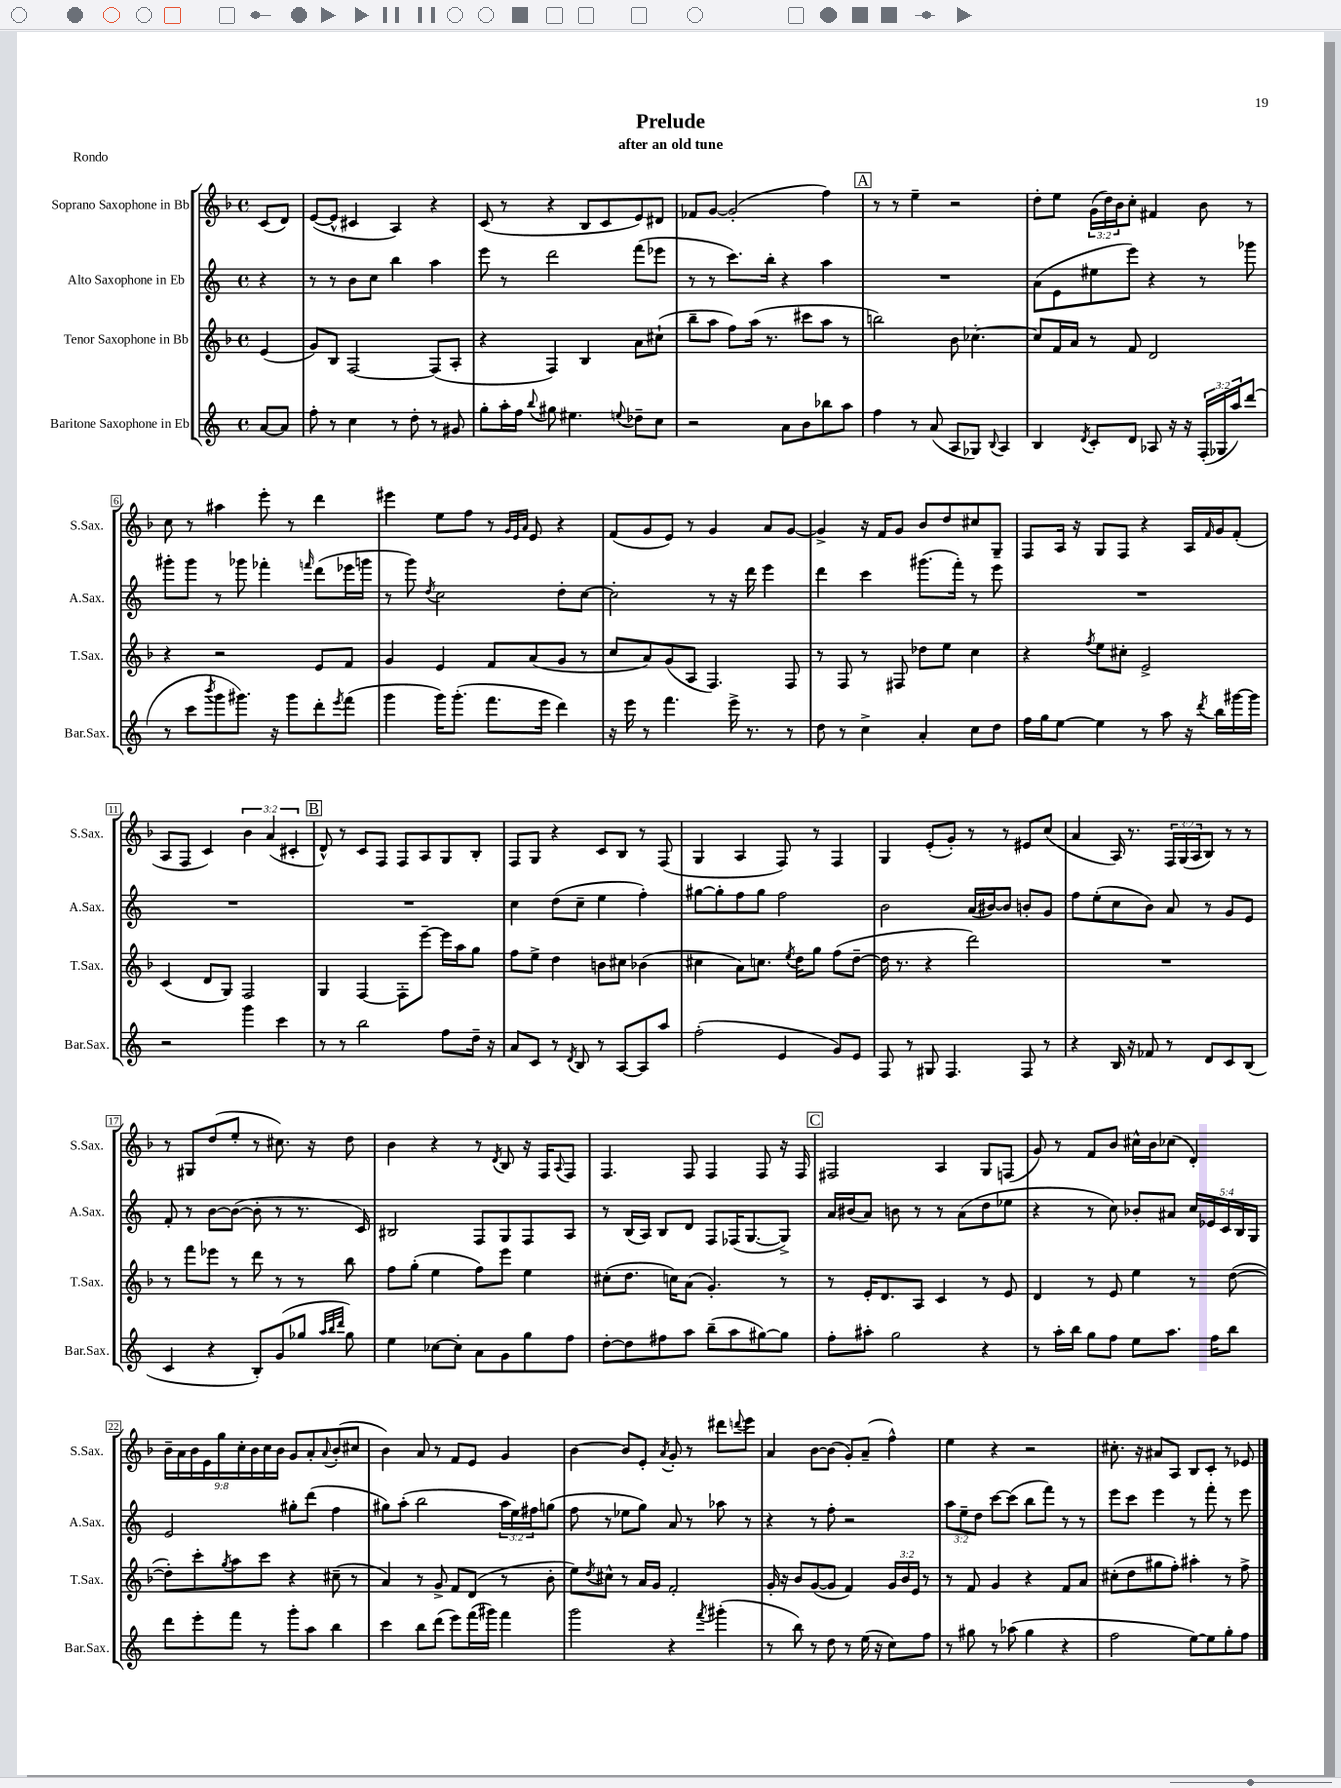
\header { title = "Prelude" subtitle = "after an old tune" piece = "Rondo" }
<<
\new StaffGroup <<
\new Staff = "s0" \with { instrumentName = "Soprano Saxophone in Bb" shortInstrumentName = "S.Sax." } {
    \clef treble \key f \major \defaultTimeSignature \time 4/4 \override Staff.TupletNumber.text = #tuplet-number::calc-fraction-text \partial 4
    c'8( d'8) |
    e'8~( e'8-^ cis'4 a4) r4 |
    c'8( r8 r4 bes8 c'8 e'8) dis'8 |
    fes'8 g'8~ g'2-.( f''4) |
    \mark \markup { \box "A" } r8 r8 e''4-- r2 |
    d''8-. e''8 \tuplet 3/2 { g'16( d''16) bes'16 } c''8-. fis'4 bes'8 r8 |
    c''8 r8 ais''4 e'''8-. r8 d'''4 |
    eis'''4 e''8 f''8 r8 \grace { g'32 e'32 a'32 } e'8 r4 |
    f'8( g'8 e'8) r8 g'4 a'8 g'8~ |
    g'4-> r16 f'16 g'8 bes'8 d''8 cis''8 g8-- |
    f8 a16 r16 g8 f8 r4 a16 \grace { f'16 } g'16 f'8-.( |
    a8 f8 c'4) \tuplet 3/2 { bes'4 a'4( cis'4-. } |
    \mark \markup { \box "B" } d'8-^) r8 c'8 f8 f8 a8 g8 bes8-. |
    f8 g8 r4 c'8 bes8 r8 f8( |
    g4 a4 f8) r8 f4 |
    g4 e'8-.( g'8-.) r8 r8 eis'8 c''8( |
    a'4 a16) r8. \tuplet 3/2 { f16 g16( a16 } bes8) r8 r8 |
    r8 gis8 d''8( e''8-. r8 cis''8.) r16 d''8 |
    bes'4 r4 r8 \acciaccatura { d'8 } bes8 r16 f16 \appoggiatura { a8 } f8 |
    f4. f8 f4 f8 r16 f16 |
    \mark \markup { \box "C" } fis2 a4 g8 f8( |
    g'8) r8 f'8 bes'8 cis''16-^ bes'16 ces''8( d'4-.) |
    \tuplet 9/8 { bes'16-- a'16 bes'16 e'16 g''16 c''16-. bes'16 c''16 bes'16 } g'8 a'8-. \appoggiatura { a'8 } bes'8-.( cis''8 |
    bes'4) a'8 r8 f'8 e'8 g'4 |
    bes'4~ bes'8 e'8-. \acciaccatura { a'8 } g'8-. r8 dis'''8 \appoggiatura { d'''8 } e'''8 |
    a'4 bes'8~ bes'8( g'8-.) a'8--( f''4-^) |
    e''4 r4 r2 |
    cis''8.-. r16 ais'8 a8 bes8 c'8-. r8 ees'8 \bar "|." |
}
\new Staff = "s1" \with { instrumentName = "Alto Saxophone in Eb" shortInstrumentName = "A.Sax." } {
    \clef treble \key c \major \defaultTimeSignature \time 4/4 \override Staff.TupletNumber.text = #tuplet-number::calc-fraction-text \partial 4
    r4 |
    r8 r8 b'8 c''8 b''4 a''4 |
    e'''8 r8 d'''2 f'''8( ees'''8 |
    r8 r8 c'''8.) b''16-. r4 a''4 |
    \mark \markup { \box "A" } R1 |
    a'8( e'8 eis''8 e'''8) r4 r8 ges'''8 |
    gis'''8-. gis'''8 r8 ges'''8 fes'''4-. \grace { f'''16 } d'''8( ees'''16 g'''16 |
    r8 g'''8) \acciaccatura { d''8 } c''2 d''8-. c''8~ |
    c''2-. r8 r16 d'''16 e'''4 |
    d'''4 c'''4 gis'''8.( f'''16-.) r8 e'''8 |
    R1 |
    R1 |
    \mark \markup { \box "B" } R1 |
    c''4 d''8( c''8-- e''4 f''4-.) |
    gis''8~ gis''8-. f''8 gis''8 f''2 |
    b'2 a'16( bis'16~) bis'8 b'8-. g'8 |
    f''8 e''8-.( c''8 b'8) a'8 r8 g'8 e'8 |
    f'8-. r8 b'8~ b'8~( b'8-. r8 r8. c'16) |
    bis2 f8 g8 f8 a8 |
    r8 b16( a16) b8 d'8 f8 fes16( g8.~ g8->) |
    \mark \markup { \box "C" } a'16 bis'16( a'8) b'8 r8 r8 a'8( d''8 ees''8 |
    r4 r8 c''8) bes'8-. ais'8 \tuplet 5/4 { c''16 ees'16 c'16 b16 g16 } |
    e'2 gis''8-. d'''8( f''4 |
    gis''8) a''8-.( b''2 \tuplet 3/2 { a''16 e''16) fis''16 } g''8( |
    f''8 r8 ees''8 g''8) a'8 r8 aes''8 r8 |
    r4 r8 f''8-. r2 |
    \tuplet 3/2 { a''8 e''8-- d''8 } c'''8~ c'''8( b''8 f'''8) r8 r8 |
    e'''8 c'''8 e'''4 r8 f'''8-. r8 e'''8 \bar "|." |
}
\new Staff = "s2" \with { instrumentName = "Tenor Saxophone in Bb" shortInstrumentName = "T.Sax." } {
    \clef treble \key f \major \defaultTimeSignature \time 4/4 \override Staff.TupletNumber.text = #tuplet-number::calc-fraction-text \partial 4
    e'4( |
    g'8) bes8 f2~ f8( a8-. |
    r4 f4) bes4 a'8 cis''8-!( |
    bes''8-- a''8 f''8) a''16( r8. cis'''8 a''8 r8 |
    \mark \markup { \box "A" } b''2) bes'8 ces''4.~-. |
    ces''8 f'16 a'16 r8 f'8 d'2 |
    r4 r2 e'8 f'8 |
    g'4 e'4 f'8 a'8( g'8 r8 |
    c''8 a'8) g'8( a8 f4.) f8 |
    r8 f8 r8 fis8 des''8 e''8 c''4 |
    r4 \acciaccatura { f''8 } e''8 cis''8-. e'2-> |
    c'4( d'8 g8) f2 |
    \mark \markup { \box "B" } g4 f4~ f8-. e'''8~-- e'''16 a''16 g''8 |
    f''8 e''8-> d''4 b'8 cis''8 bes'4( |
    cis''4 a'8) c''8. \acciaccatura { e''8 } d''16 g''8 f''8( d''8~-- |
    d''16 r8. r4 d'''2) |
    R1 |
    r8 f'''8 ees'''8 r8 d'''8 r8 r8 bes''8 |
    f''8 g''8-.( e''4 f''8) e'''8 e''4 |
    cis''8-.( d''8. c''16) a'8( g'4.-.) r8 |
    \mark \markup { \box "C" } r8 e'16-. d'8. a8 c'4 r8 e'8 |
    d'4 r8 e'8 e''4 r8 d''8~( |
    d''8-.) c'''8-. \acciaccatura { g''8 } a''8 c'''8 r4 cis''8--( r8 |
    a'4) r8 g'8-> f'8 d'8( r8 bes'8-. |
    e''8) \acciaccatura { d''8 } cis''8-^ r8 a'16 g'16 f'2-. |
    g'16-. r16 bes'8 g'8~( g'8 f'4) \tuplet 3/2 { g'16 bes'16 e'16 } r8 |
    r8 f'8 g'4 r4 f'8 a'8 |
    cis''8-.( d''8 gis''8 f''8-.) ais''4-. r8 f''8-> \bar "|." |
}
\new Staff = "s3" \with { instrumentName = "Baritone Saxophone in Eb" shortInstrumentName = "Bar.Sax." } {
    \clef treble \key c \major \defaultTimeSignature \time 4/4 \override Staff.TupletNumber.text = #tuplet-number::calc-fraction-text \partial 4
    a'8~ a'8 |
    f''8-. r8 c''4 r8 d''8-. r8 gis'8 |
    g''8-. a''16-. f''16 \appoggiatura { b''8 } gis''8 eis''4. \appoggiatura { e''8 } des''8-- c''8 |
    r2 a'8 b'8 bes''8 a''8 |
    \mark \markup { \box "A" } f''4 r8 a'8( a8 ges8) \appoggiatura { b8 } a4 |
    b4 \acciaccatura { d'8 } c'8-. d'8 aes8 r16 r16 \tuplet 3/2 { f16-.( ges16 a''16) } d'''8( |
    r8 c'''8 \acciaccatura { b'''8 } g'''8 gis'''8.) r16 gis'''8 d'''8-. \acciaccatura { e'''8 } f'''8( |
    g'''4 g'''16) g'''8.-.( f'''8. e'''16 d'''4) |
    r16 e'''16 r8 f'''4. e'''16-> r8. r8 |
    d''8 r8 c''4-> a'4-. c''8 d''8 |
    f''16 g''16 e''8~ e''4 r8 a''8 r16 \acciaccatura { d'''8 } b''16 gis'''16~ gis'''16 |
    r2 g'''4 c'''4 |
    \mark \markup { \box "B" } r8 r8 b''2 f''8 d''16-- r16 |
    a'8 c'8 r8 \acciaccatura { d'8 } b8 r8 a8~ a8 a''8 |
    f''2-.( e'4 g'8) e'8 |
    f8 r8 gis8 f4. f8 r8 |
    r4 b16 r16 fes'8 r8 d'8 c'8 b8( |
    c'4 r4 b8-.) g'8( ges''8 \grace { a''32 b''32 d'''32 } ges''8) |
    e''4 ces''8~ ces''8-. a'8 g'8 g''8 f''8 |
    d''8~-. d''8 fis''8 a''8 b''8--( a''8 gis''8~) gis''8 |
    \mark \markup { \box "C" } f''8-. ais''8-. g''2 r4 |
    r8 a''16-. b''16 g''8 f''8 e''8 a''8. f''16 b''8 |
    d'''8 e'''8-. f'''8 r8 g'''8-. a''8 b''4 |
    c'''4 b''8 d'''8( e'''8) f'''16( gis'''16) f'''4 |
    g'''2 r4 \acciaccatura { f'''8 } gis'''4-.( |
    r8 b''8) r8 d''8 r8 e''16( r16 c''8) f''8 |
    r8 gis''8 r8 aes''8( gis''4 r4 |
    f''2 e''8~) e''8 g''8-. f''8 \bar "|." |
}
>>
>>
\layout { \context { \Score \override BarNumber.stencil = #(make-stencil-boxer 0.1 0.3 ly:text-interface::print) } }
